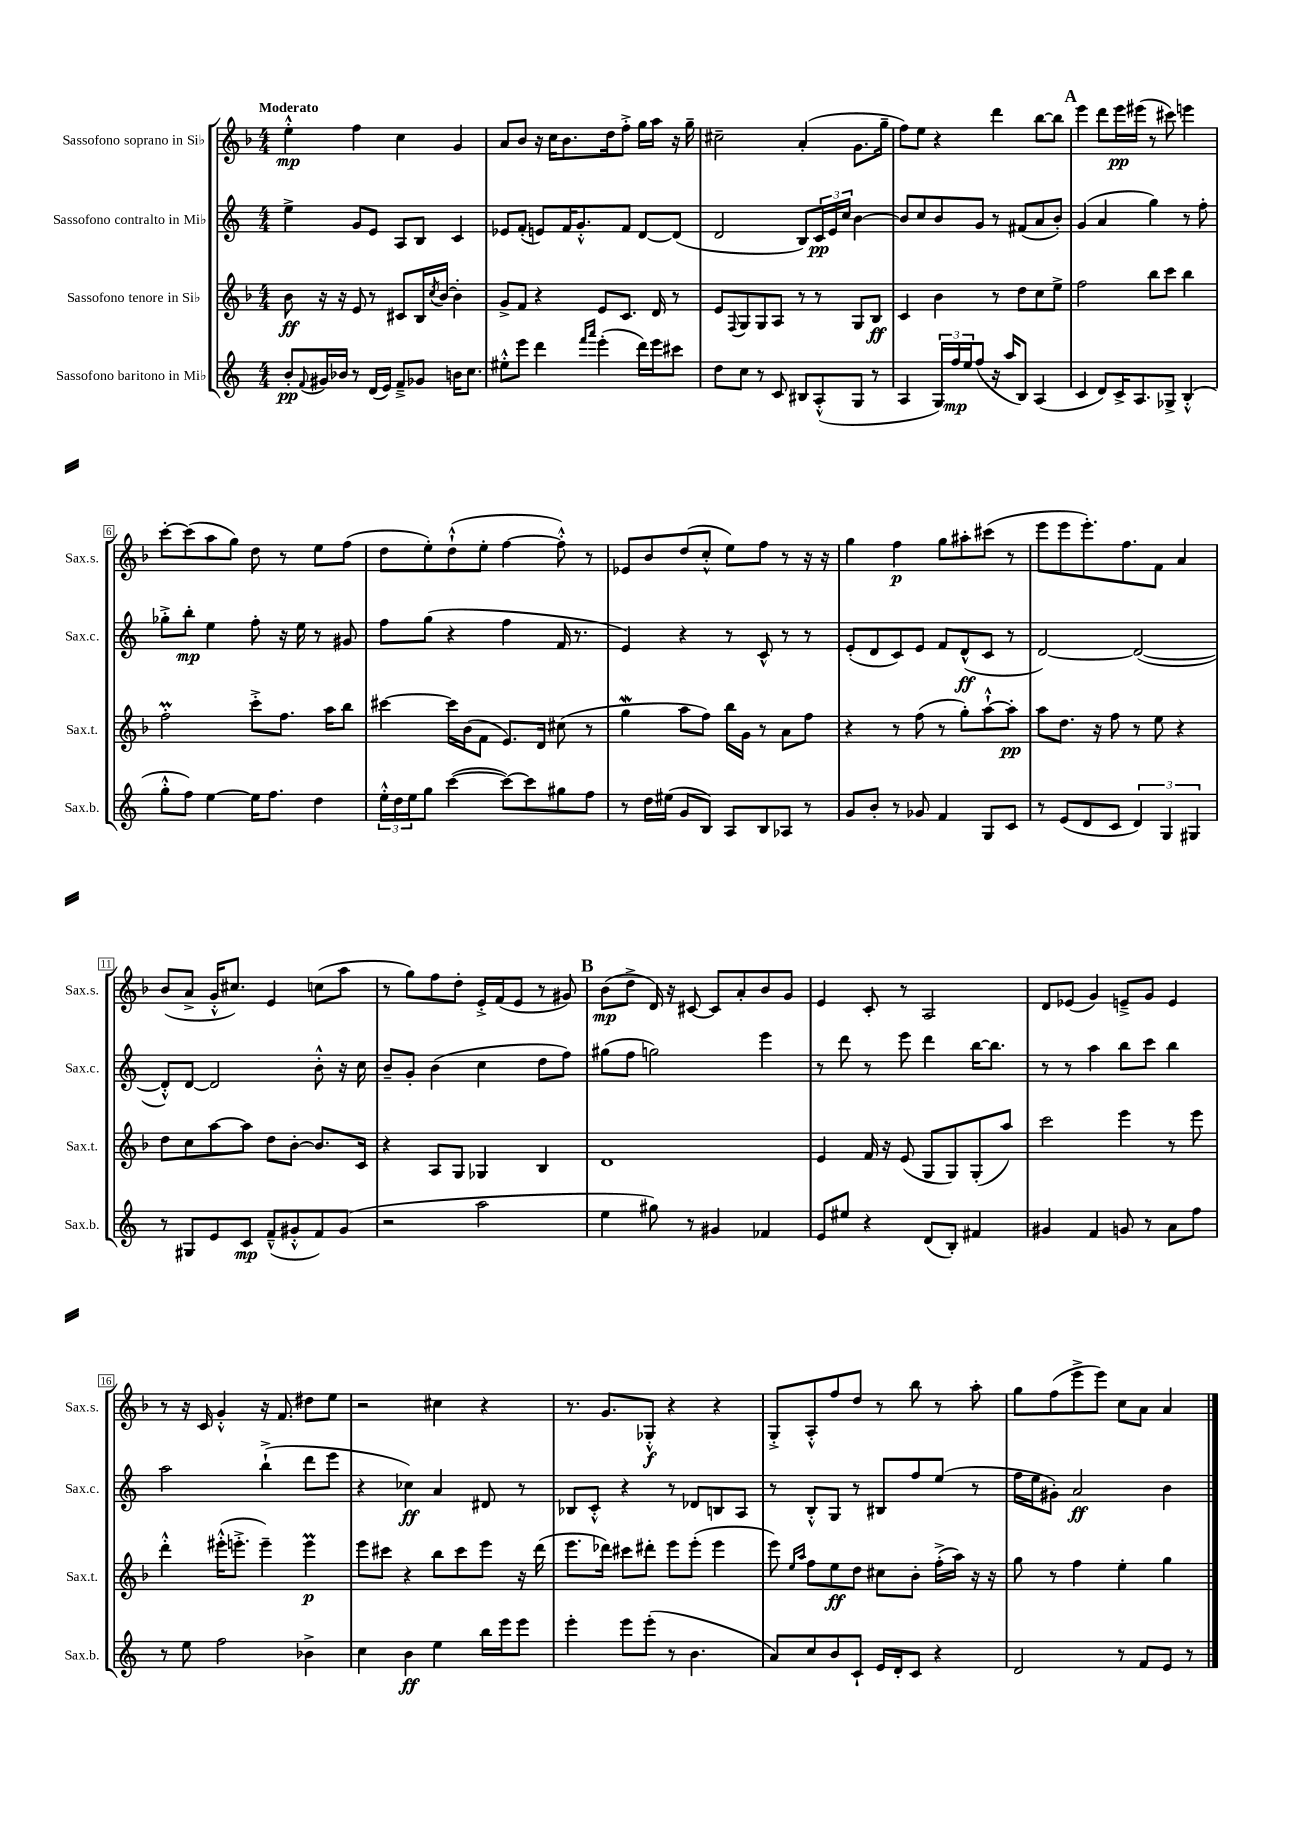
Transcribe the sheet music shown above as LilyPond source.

<<
\new StaffGroup <<
\new Staff = "s0" \with { instrumentName = "Sassofono soprano in Sib" shortInstrumentName = "Sax.s." } {
    \clef treble \key f \major \numericTimeSignature \time 4/4 \tempo "Moderato"
    e''4-.-^\mp f''4 c''4 g'4 |
    a'8 bes'8 r16 c''16 bes'8. d''16 f''8-.-> g''16 a''16 r16 g''16-- |
    cis''2-- a'4-.( g'8. g''16-- |
    f''8) e''8 r4 d'''4 bes''8~ bes''8 |
    \mark \markup { \bold "A" } e'''4 d'''8 e'''16\pp eis'''16( r8 cis'''8) e'''4 |
    c'''8~-. c'''8( a''8 g''8) d''8 r8 e''8 f''8( |
    d''8 e''8-.) d''8-!-^( e''8-. f''4~ f''8-.-^) r8 |
    ees'8 bes'8 d''8( c''8-.-^ e''8) f''8 r8 r16 r16 |
    g''4 f''4\p g''8 ais''8-. cis'''8( r8 |
    e'''8 e'''8 e'''8.-.) f''8. f'8 a'4 |
    bes'8( a'8-> g'16-.-^ cis''8.) e'4 c''8( a''8 |
    r8 g''8) f''8 d''8-. e'16-.-> f'16( e'8 r8 gis'8) |
    \mark \markup { \bold "B" } bes'8\mp( d''8-> d'16) r16 cis'8~ cis'8 a'8-. bes'8 g'8 |
    e'4 c'8-. r8 a2 |
    d'8 ees'8( g'4) e'8---> g'8 e'4 |
    r8 r16 c'16 g'4-.-^ r16 f'8. dis''8 e''8 |
    r2 cis''4 r4 |
    r8. g'8. ges8-.-^\f r4 r4 |
    g8-.-> a8-.-^ f''8 d''8 r8 bes''8 r8 a''8-. |
    g''8 f''8( e'''8-> e'''8) c''8 a'8 a'4 \bar "|." |
}
\new Staff = "s1" \with { instrumentName = "Sassofono contralto in Mib" shortInstrumentName = "Sax.c." } {
    \clef treble \key c \major \numericTimeSignature \time 4/4
    e''4-> g'8 e'8 a8 b8 c'4 |
    ees'8 f'8-.( e'8) f'16 g'8.-.-^ f'8 d'8~ d'8( |
    d'2 b8) \tuplet 3/2 { c'16\pp e'16 c''16 } b'4~ |
    b'8 c''8 b'8 g'8 r8 fis'8( a'8 b'8-.) |
    \mark \markup { \bold "A" } g'4( a'4 g''4) r8 f''8-. |
    ges''8-.-> b''8-.\mp e''4 f''8-. r16 e''16 r8 gis'8 |
    f''8 g''8( r4 f''4 f'16 r8. |
    e'4) r4 r8 c'8-^ r8 r8 |
    e'8-.( d'8 c'8) e'8 f'8 d'8-^\ff( c'8 r8 |
    d'2~) d'2~( |
    d'8-.-^) d'8~ d'2 b'8-.-^ r16 c''16 |
    b'8-- g'8-. b'4( c''4 d''8 f''8) |
    \mark \markup { \bold "B" } gis''8( f''8 g''2) e'''4 |
    r8 d'''8 r8 e'''8 d'''4 b''16~ b''8. |
    r8 r8 a''4 b''8 c'''8 b''4 |
    a''2 b''4-!->( d'''8 e'''8 |
    r4 ces''4\ff) a'4 dis'8 r8 |
    bes8 c'8-.-^ r4 r8 des'8 b8 a8 |
    r8 b8-.-^ g8 r8 bis8 f''8 e''8( r8 |
    f''16 e''16 gis'8-.) a'2\ff b'4 \bar "|." |
}
\new Staff = "s2" \with { instrumentName = "Sassofono tenore in Sib" shortInstrumentName = "Sax.t." } {
    \clef treble \key f \major \numericTimeSignature \time 4/4
    bes'8\ff r16 r16 e'8 r8 cis'8 bes16 \acciaccatura { c''8 } bes'16~ bes'4-. |
    g'8-> f'8 r4 e'8 c'8. d'16 r8 |
    e'8 \appoggiatura { f8 } g8 g8 a8 r8 r8 g8 bes8\ff |
    c'4 bes'4 r8 d''8 c''8 e''8-> |
    \mark \markup { \bold "A" } f''2 bes''8 c'''8 bes''4 |
    f''2-.\prall c'''8-.-> f''8. a''16 bes''8 |
    cis'''4~ cis'''16 bes'16( f'8 e'8.) d'16 cis''8( r8 |
    g''4\mordent a''8 f''8) bes''16 g'16 r8 a'8 f''8 |
    r4 r8 f''8( r8 g''8-.) a''8~-!-^ a''8-.\pp |
    a''8 d''8. r16 f''8 r8 e''8 r4 |
    d''8 c''8 a''8~ a''8 d''8 bes'8~-. bes'8. c'16 |
    r4 a8 g8 ges4 bes4 |
    \mark \markup { \bold "B" } d'1 |
    e'4 f'16 r16 e'8( g8 g8) g8-.( a''8) |
    c'''2 e'''4 r8 e'''8 |
    d'''4-.-^ eis'''16-.-^( e'''8.-.-> e'''4--) e'''4\prall\p |
    e'''8 cis'''8 r4 bes''8 cis'''8 e'''8 r16 d'''16( |
    e'''8. des'''16) cis'''8 dis'''8-. e'''8 e'''8-.( e'''4 |
    e'''8) \grace { e''16 a''16 } f''8 e''8\ff d''8 cis''8 bes'8-. f''16-.->( a''16) r16 r16 |
    g''8 r8 f''4 e''4-. g''4 \bar "|." |
}
\new Staff = "s3" \with { instrumentName = "Sassofono baritono in Mib" shortInstrumentName = "Sax.b." } {
    \clef treble \key c \major \numericTimeSignature \time 4/4
    b'8-.\pp \appoggiatura { f'8 } gis'16 bes'16 r8 d'16( e'16) f'8---> ges'8 b'16 c''8. |
    eis''8-.-^ e'''8 d'''4 \grace { f'''16 a'''16 } e'''4-.( d'''16) e'''16 cis'''8 |
    d''8 c''8 r8 c'8 bis8 a8-.-^( g8 r8 |
    a4 \tuplet 3/2 { g16) f''16\mp e''16 } f''8( r16 a''16 b8) a4( |
    \mark \markup { \bold "A" } c'4 d'8) c'16-> a8. ges8-> b4-.-^( |
    g''8-.-^ f''8) e''4~ e''16 f''8. d''4 |
    \tuplet 3/2 { e''16-.-^ d''16 e''16 } g''8 c'''4~( c'''8~) c'''8 gis''8 f''8 |
    r8 d''16 eis''16( g'8 b8) a8 b8 aes8 r8 |
    g'8 b'8-. r8 ges'8 f'4 g8 c'8 |
    r8 e'8( d'8 c'8 \tuplet 3/2 { d'4) g4 gis4 } |
    r8 gis8 e'8 c'8\mp f'8---^( gis'8-.-^ f'8) gis'8( |
    r2 a''2 |
    \mark \markup { \bold "B" } e''4 gis''8) r8 gis'4 fes'4 |
    e'8 eis''8 r4 d'8( b8-.) fis'4 |
    gis'4 f'4 g'8 r8 a'8 f''8 |
    r8 e''8 f''2 bes'4-> |
    c''4 b'4\ff e''4 b''16 e'''16 e'''8 |
    e'''4-. e'''8 e'''8-.( r8 b'4. |
    a'8) c''8 b'8 c'8-! e'16 d'16-. c'8 r4 |
    d'2 r8 f'8 e'8 r8 \bar "|." |
}
>>
>>
\layout { \context { \Score \override BarNumber.stencil = #(make-stencil-boxer 0.1 0.3 ly:text-interface::print) } }
